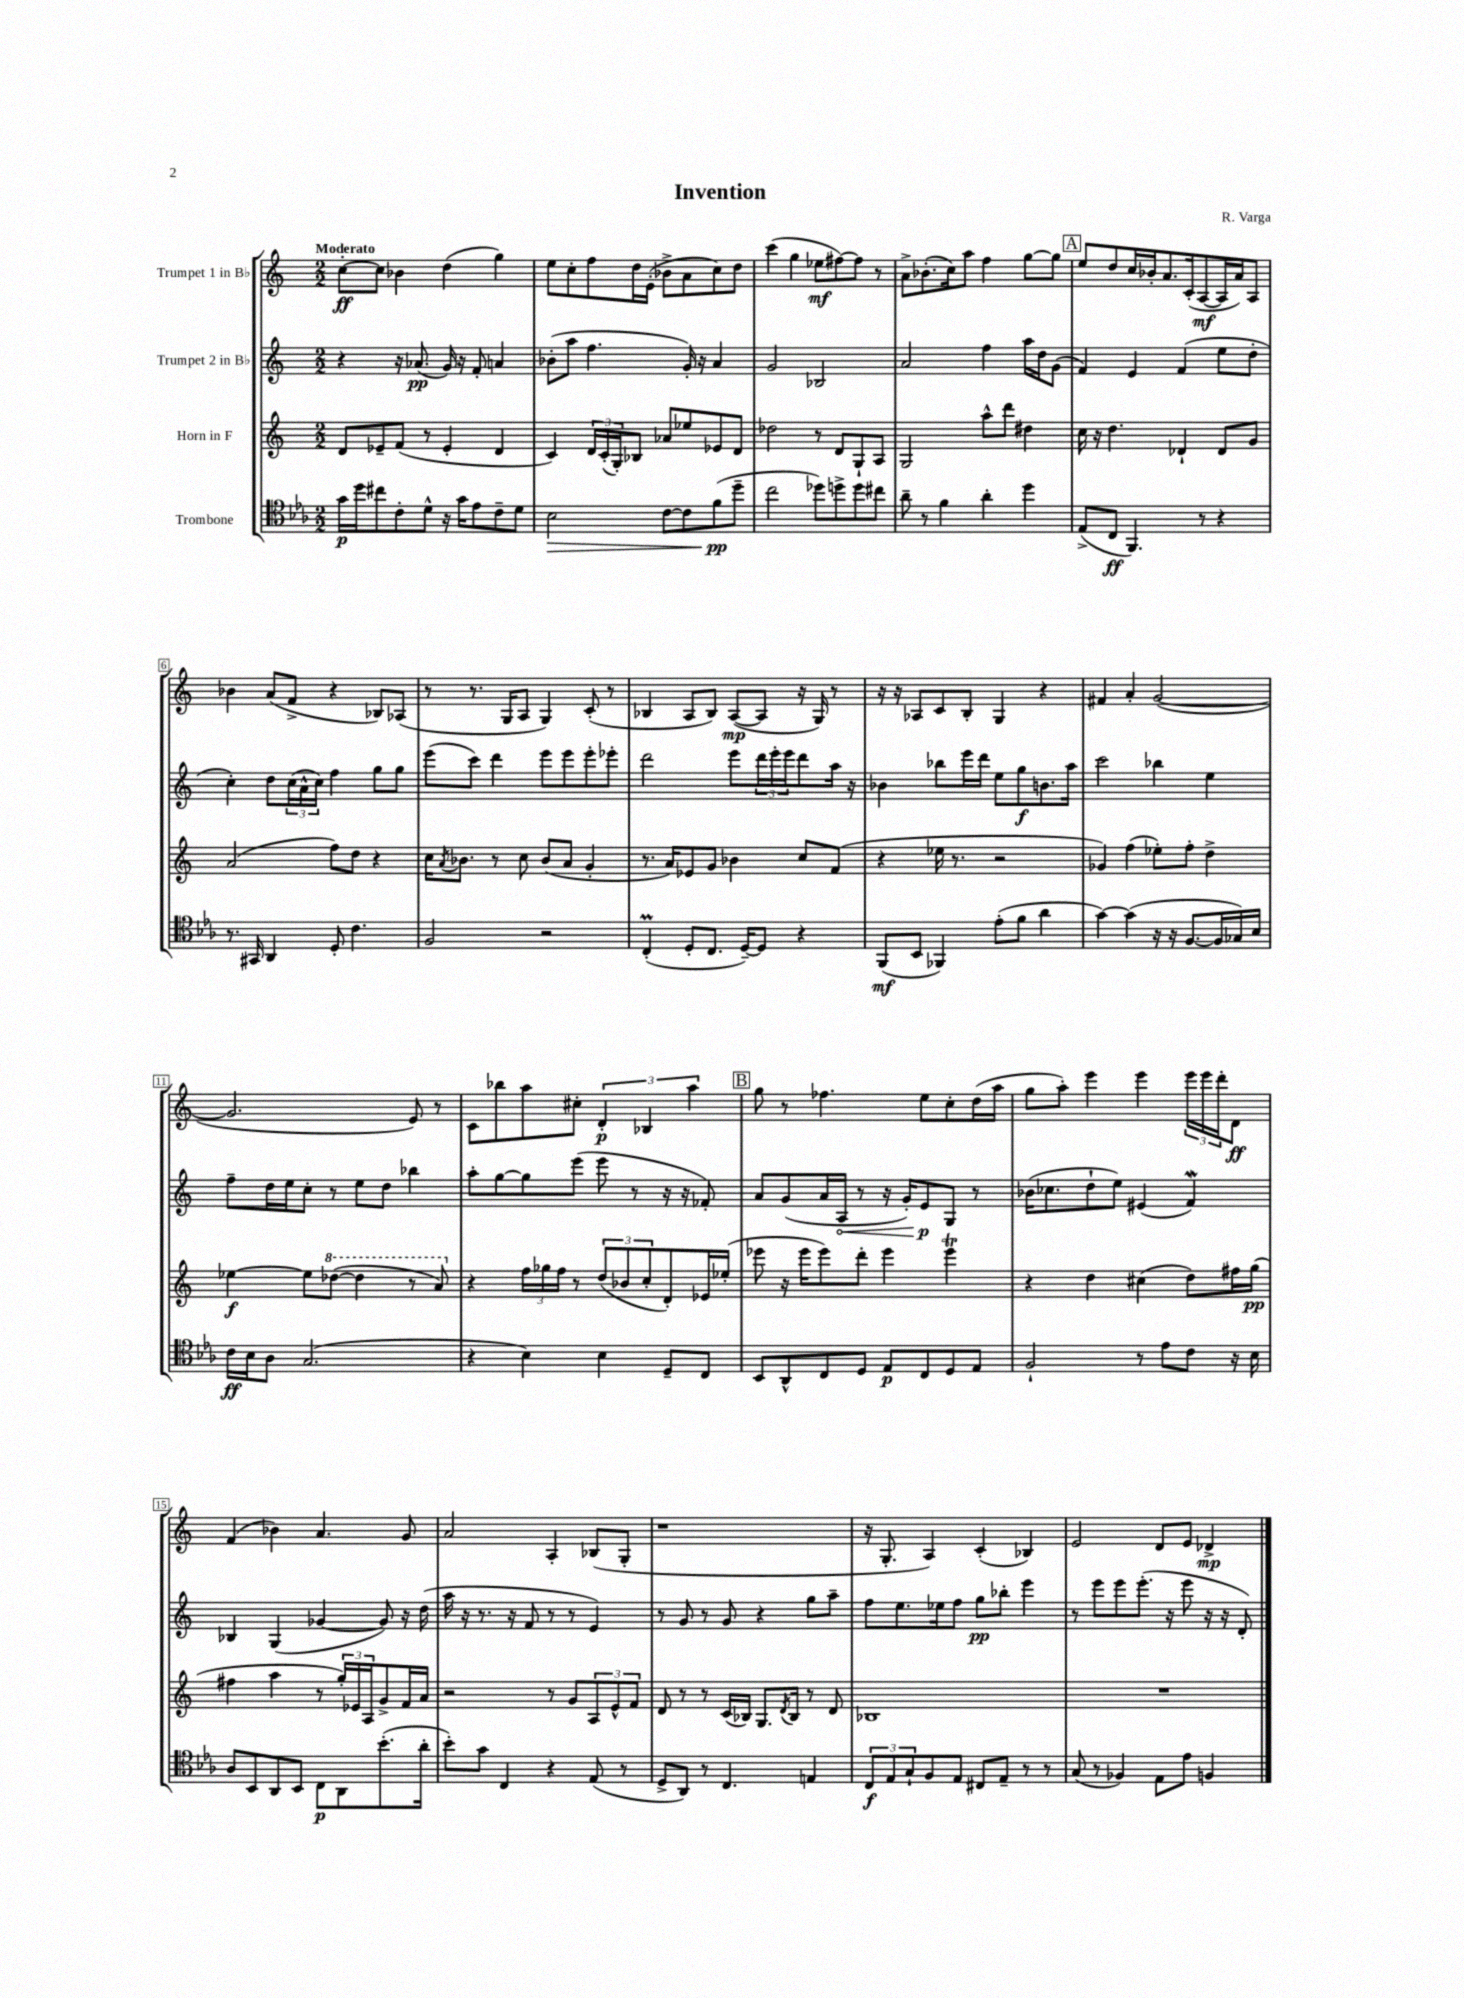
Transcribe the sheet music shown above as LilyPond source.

\header { title = "Invention" composer = "R. Varga" }
<<
\new StaffGroup <<
\new Staff = "s0" \with { instrumentName = "Trumpet 1 in Bb" } {
    \clef treble \key c \major \numericTimeSignature \time 2/2 \tempo "Moderato"
    c''8~-.\ff c''8 bes'4 d''4( g''4) |
    e''8 c''8-. f''8 d''16 e'16-.( bes'8-> a'8 c''8) d''8 |
    c'''4( g''4 ees''8\mf fis''8~) fis''8 r8 |
    a'8-> bes'8.-.( c''16) a''8 f''4 g''8~ g''8 |
    \mark \markup { \box "A" } e''8 d''8 c''16 bes'16-. a'8. c'16-.( a8~\mf a16 a'16) a8 |
    bes'4 a'8( f'8-> r4 bes8) aes8( |
    r8 r8. g16 a8 g4) c'8-.( r8 |
    bes4 a8 bes8) a8~\mp( a8 r16 g16) r8 |
    r16 r16 aes8 c'8 b8-. g4 r4 |
    fis'4 a'4-. g'2~( |
    g'2. e'8) r8 |
    c'8 bes''8 a''8 cis''8-. \tuplet 3/2 { d'4-.\p bes4 a''4 } |
    \mark \markup { \box "B" } g''8 r8 fes''4. e''8 c''8-. d''16( a''16 |
    g''8 a''8-.) e'''4 e'''4 \tuplet 3/2 { e'''16 e'''16 d'''16-. } d'8\ff |
    f'4( bes'4) a'4. g'8 |
    a'2 a4-. bes8( g8-. |
    r1 |
    r16 g8.-. a4) c'4-.( bes4) |
    e'2 d'8 e'8 des'4->\mp \bar "|." |
}
\new Staff = "s1" \with { instrumentName = "Trumpet 2 in Bb" } {
    \clef treble \key c \major \numericTimeSignature \time 2/2
    r4 r16 aes'8.\pp( g'16) r16 f'8-. a'4 |
    bes'8-.( a''8 f''4. g'16-.) r16 a'4 |
    g'2 bes2 |
    a'2 f''4 a''16 d''16 g'8( |
    \mark \markup { \box "A" } f'4) e'4 f'4( e''8 d''8-. |
    c''4-.) d''8 \tuplet 3/2 { c''16( a'16-^ c''16) } f''4 g''8 g''8 |
    e'''8( c'''8) d'''4 e'''8 e'''8 e'''8-. ees'''8-. |
    d'''2 e'''8 \tuplet 3/2 { d'''16 e'''16-. e'''16 } d'''8 a''16 r16 |
    bes'4 bes''8 e'''16 d'''16 e''8 g''8\f b'8. a''16 |
    c'''2 bes''4 e''4 |
    f''8-- d''16 e''16 c''8-. r8 e''8 d''8 bes''4 |
    a''8-. g''8~ g''8 e'''8( e'''8 r8 r16 r16 fes'8-.) |
    \mark \markup { \box "B" } a'8 g'8( a'16 \once \override Hairpin.circled-tip = ##t a16\< r8 r16 g'16-.) e'8\p\! g8 r8 |
    bes'16( ces''8. d''8-! e''8) eis'4( f'4\mordent) |
    bes4 g4( ges'4~ ges'8) r16 d''16( |
    a''16 r16 r8. r16 f'8 r8 r8 e'4) |
    r8 g'8 r8 g'8 r4 g''8 a''8-- |
    f''8 e''8. ees''16 f''8 g''8\pp bes''8-. e'''4 |
    r8 e'''8 e'''8 e'''8.-.( r16 e'''8 r16 r16 d'8-.) \bar "|." |
}
\new Staff = "s2" \with { instrumentName = "Horn in F" } {
    \clef treble \key c \major \numericTimeSignature \time 2/2
    d'8 ees'8-- f'8( r8 ees'4-. d'4 |
    c'4) \tuplet 3/2 { d'16 c'16-.( g16-.) } bes8 aes'8 ees''8 ees'8 d'8 |
    des''2 r8 d'8 g8-! a8 |
    g2 a''8-^ d'''8 dis''4 |
    \mark \markup { \box "A" } c''16 r16 d''4. des'4-! des'8 g'8 |
    a'2( f''8) d''8 r4 |
    c''16 \acciaccatura { a'8 } bes'8. r8 c''8 bes'8( a'8 g'4-. |
    r8. a'16) ees'8 g'8 bes'4 c''8 f'8( |
    r4 ees''16 r8. r2 |
    ges'4) f''4( ees''8-.) f''8-. d''4-> |
    ees''4~\f ees''8 \ottava #1 des'''8~( des'''4 r8 a''8) \ottava #0 |
    r4 \tuplet 3/2 { f''16 ges''16 f''16 } r8 \tuplet 3/2 { d''8( bes'8 c''8-. } d'8-.) ees'16 ees''16-.( |
    \mark \markup { \box "B" } ees'''8 r16 ees'''16 ees'''8) d'''8-. ees'''4 ees'''4\trill |
    r4 d''4 cis''4( d''8) fis''16 g''16\pp( |
    fis''4 a''4 r8 \tuplet 3/2 { g''16-.) ees'16 a16 } g'8-> f'16 a'16 |
    r2 r8 g'8 \tuplet 3/2 { a8 e'8-^ f'8 } |
    d'8 r8 r8 c'16( bes16) g8. \acciaccatura { d'8 } bes16 r8 d'8 |
    bes1 |
    R1 \bar "|." |
}
\new Staff = "s3" \with { instrumentName = "Trombone" } {
    \clef tenor \key ees \major \numericTimeSignature \time 2/2
    g'16\p d''16 cis''8 c'8-. d'8-^ r16 g'16 ees'8 c'8-- d'8 |
    bes2\> c'8~ c'8 f'8\pp\!( d''8-- |
    c''2 des''8) d''8-> d''8 cis''8 |
    aes'8-- r8 f'4 aes'4-. d''4 |
    \mark \markup { \box "A" } ees8->( c8\ff f,4.) r8 r4 |
    r8. gis,16 aes,4 d8-. c'4. |
    f2 r2 |
    c4-.\prall( d8-. c8. d16~--) d8 r4 |
    f,8\mf( bes,8 fes,4) ees'8-.( f'8 aes'4 |
    g'4~) g'4( r16 r16 f8.~ f16 ges16) bes16 |
    c'16\ff bes16 aes8 g2.( |
    r4 bes4) bes4 d8-- c8 |
    \mark \markup { \box "B" } bes,8 aes,8-^ c8 d8 ees8\p c8 d8 ees8 |
    f2-! r8 ees'8 c'8 r16 bes16 |
    aes8 bes,8 aes,8 bes,8 c8\p aes,8 bes'8.-.( aes'16-. |
    bes'8-.) g'8 c4 r4 ees8( r8 |
    d8-> aes,8) r8 c4. e4 |
    \tuplet 3/2 { c8\f ees8 g8-! } f8 ees8 cis8 ees8-- r8 r8 |
    g8( r8 fes4) ees8 ees'8 f4 \bar "|." |
}
>>
>>
\layout { \context { \Score \override BarNumber.stencil = #(make-stencil-boxer 0.1 0.3 ly:text-interface::print) } }
